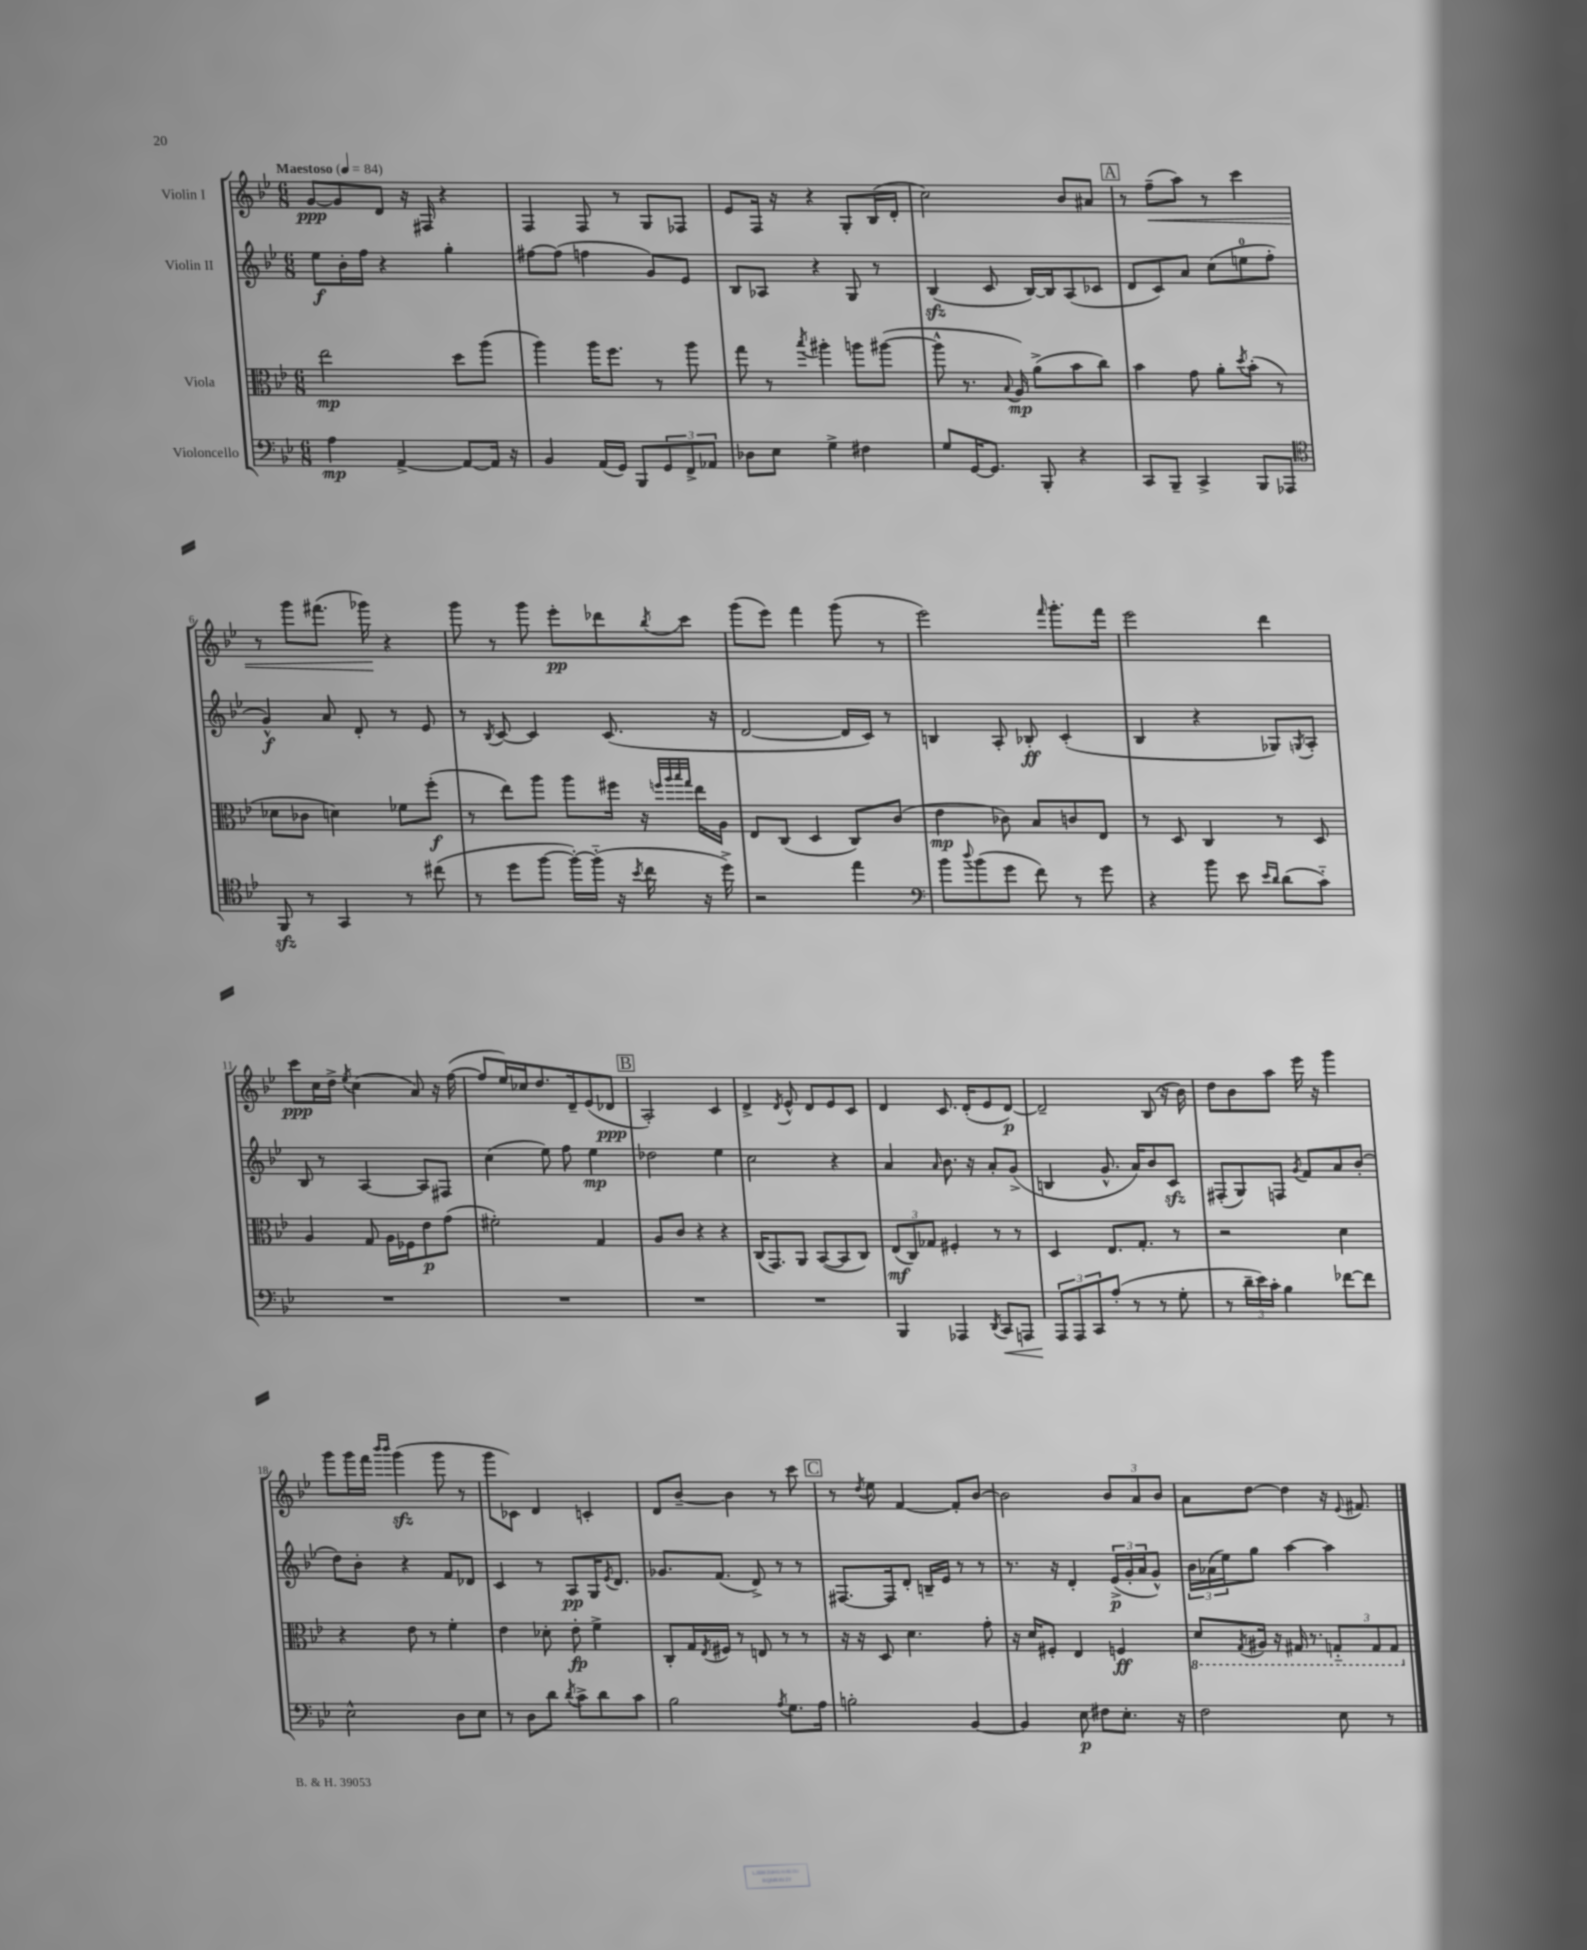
<<
\new StaffGroup <<
\new Staff = "s0" \with { instrumentName = "Violin I" } {
    \clef treble \key bes \major \numericTimeSignature \time 6/8 \tempo "Maestoso" 4 = 84
    g'8~\ppp g'8 d'8 r16 fis16 r4 |
    f4 f8 r8 g8 fes8 |
    ees'8 f16 r16 r4 g8-. bes16( d'16-. |
    c''2) bes'8 ais'8 |
    \mark \markup { \box "A" } r8 f''8--\<( a''8) r8 c'''4 |
    r8 g'''8 fis'''8.( ges'''16\!) r4 |
    g'''8 r8 g'''8 ees'''8-.\pp des'''8 \acciaccatura { bes''8 } c'''8 |
    g'''8( ees'''8) f'''4 g'''8( r8 |
    ees'''2) \grace { f'''16 } g'''8.-. f'''16 |
    ees'''2 d'''4 |
    c'''8\ppp c''16 d''16-> \acciaccatura { ees''8 } c''4( a'8) r16 f''16~( |
    f''8 ees''16) ces''16 d''8. d'16-- ees'8( des'8\ppp |
    \mark \markup { \box "B" } a2-.) c'4 |
    d'4-> \acciaccatura { d'8 } ees'8-^ d'8 ees'8 c'8 |
    d'4 c'8. d'16-.( ees'8 d'8~\p) |
    d'2-- bes8( r16 bes'16) |
    d''8 bes'8 a''8 ees'''16 r16 g'''4 |
    g'''8 g'''16 f'''16 \grace { bes'''16 bes'''16 } g'''4\sfz( g'''8 r8 |
    g'''8 ces'8) d'4 c'4-. |
    d'8 bes'8~-- bes'4 r8 c'''8 |
    \mark \markup { \box "C" } r8 \acciaccatura { d''8 } ees''8 f'4~ f'8-. bes'8~ |
    bes'2 \tuplet 3/2 { bes'8 a'8 bes'8 } |
    a'8 d''8~ d''4 r16 \appoggiatura { ees'8 } fis'8. \bar "|." |
}
\new Staff = "s1" \with { instrumentName = "Violin II" } {
    \clef treble \key bes \major \numericTimeSignature \time 6/8
    ees''8\f bes'16-. f''16 r4 g''4-. |
    fis''8~ fis''8( f''4 g'8) ees'8 |
    bes8 aes8 r4 g8 r8 |
    bes4\sfz( c'8 bes16~) bes16 a8( ces'8 |
    \mark \markup { \box "A" } d'8 c'8) a'8 c''8( e''8-0 f''8-. |
    g'4-^\f) a'8 d'8-. r8 ees'8 |
    r8 \acciaccatura { bes8 } c'8~ c'4 c'8.( r16 |
    d'2~ d'16 c'16) r8 |
    b4 a8-. bes8-.\ff c'4-.( |
    bes4 r4 ges8) \acciaccatura { g8 } a8-. |
    bes8 r8 a4~ a8 fis8 |
    c''4( ees''8) f''8 ees''4\mp |
    \mark \markup { \box "B" } des''2 ees''4 |
    c''2 r4 |
    a'4 \grace { a'16 } bes'8. r16 a'8-. g'8->( |
    b4 g'8.-^ a'16) bes'8 c'8\sfz |
    fis8-.( g8) f8 \acciaccatura { g'8 } f'8 a'8 bes'8-.( |
    d''8) bes'8-. r4 f'8 des'8 |
    c'4 r8 a8\pp g16 \acciaccatura { ees'8 } d'8. |
    ges'8. f'8.( d'8->) r8 r8 |
    \mark \markup { \box "C" } fis8.~ fis16 d'8-. b16-- ees'16 r8 r8 |
    r8. r16 d'4-. \tuplet 3/2 { ees'16->\p( g'16-. a'16 } g'8-^) |
    \tuplet 3/2 { bes'16 aes'16( ees''16) } g''8 a''4~ a''4 \bar "|." |
}
\new Staff = "s2" \with { instrumentName = "Viola" } {
    \clef alto \key bes \major \numericTimeSignature \time 6/8
    ees''2\mp d''8 a''8( |
    a''4) a''16 f''8. r8 a''8 |
    g''8 r8 \acciaccatura { bes''8 } ais''4-. a''8 ais''8~( |
    ais''8-^ r8. \appoggiatura { bes8 } a16\mp) a'8->( bes'8 c''8) |
    \mark \markup { \box "A" } bes'4 g'8 a'8-. \acciaccatura { d''8 } bes'8-.( r8 |
    des'8 ces'8 d'4) fes'8 f''8-.\f( |
    r8 ees''8) a''8 a''8 fis''16 r16 \grace { f''32 a''32 bes''32 g''32 } ees''16 a16 |
    ees8 c8( d4 c8) c'8( |
    ees'4\mp ces'8) bes8 c'8 ees8 |
    r8 d8 c4 r8 d8 |
    a4 g8 a16 fes16 ees'8\p g'8( |
    fis'2-.) g4 |
    \mark \markup { \box "B" } a8 c'8 r4 r4 |
    c16( g,8.) a,8 bes,8~( bes,8 c8) |
    \tuplet 3/2 { ees8\mf( c8) ges8 } fis4-. r8 r8 |
    d4 ees8. g8.-. r8 |
    r2 d'4 |
    r4 ees'8 r8 f'4-. |
    ees'4 des'8-. ees'8-.\fp f'4-> |
    c8-. g16 \acciaccatura { ees8 } fis16 r8 e8 r8 r8 |
    \mark \markup { \box "C" } r16 r16 d8 d'4. g'8-. |
    r16 d'16 fis8-. ees4 f4\ff |
    \ottava #-1 d8 \acciaccatura { g,8 } ais,16 r16 gis,16 r8. \tuplet 3/2 { g,8-_ g,8 g,8 \ottava #0 } \bar "|." |
}
\new Staff = "s3" \with { instrumentName = "Violoncello" } {
    \clef bass \key bes \major \numericTimeSignature \time 6/8
    a4\mp a,4~-> a,8~ a,16 r16 |
    bes,4 a,16( g,16) bes,,8 \tuplet 3/2 { g,8 f,8-> aes,8 } |
    des8 ees8 g4-> fis4 |
    g8 g,16~ g,8. bes,,8-. r4 |
    \mark \markup { \box "A" } c,8 bes,,8-- c,4-> bes,,8 aes,,8 |
    \clef tenor f,8\sfz r8 g,4 r8 cis''8( |
    r8 d''8 f''8~ f''16~-.) f''16-_( r16 \acciaccatura { bes'8 } c''16 r16 d''16->) |
    r2 ees''4 |
    \clef bass bes'8 \appoggiatura { d''8 } bes'8( g'8 f'8) r8 g'8 |
    r4 bes'8 ees'8 \grace { ees'16 d'16 } d'8( c'8-_) |
    R2. |
    R2. |
    \mark \markup { \box "B" } R2. |
    R2. |
    bes,,4 aes,,4 \acciaccatura { d,8 } c,8\< a,,8 |
    \tuplet 3/2 { a,,8\! a,,8 c,8 } a8-.( r8 r8 g8-. |
    r8 \tuplet 3/2 { d'16-- ees'16) c'16-. } bes4 fes'8~ fes'8 |
    ees2-^ d8 ees8 |
    r8 d8 d'8 \acciaccatura { d'8 } c'8-> d'8 c'8 |
    bes2 \acciaccatura { a8 } g8. a16 |
    \mark \markup { \box "C" } b2-. bes,4~ |
    bes,4 ees8\p fis8 ees8.-. r16 |
    f2 ees8 r8 \bar "|." |
}
>>
>>
